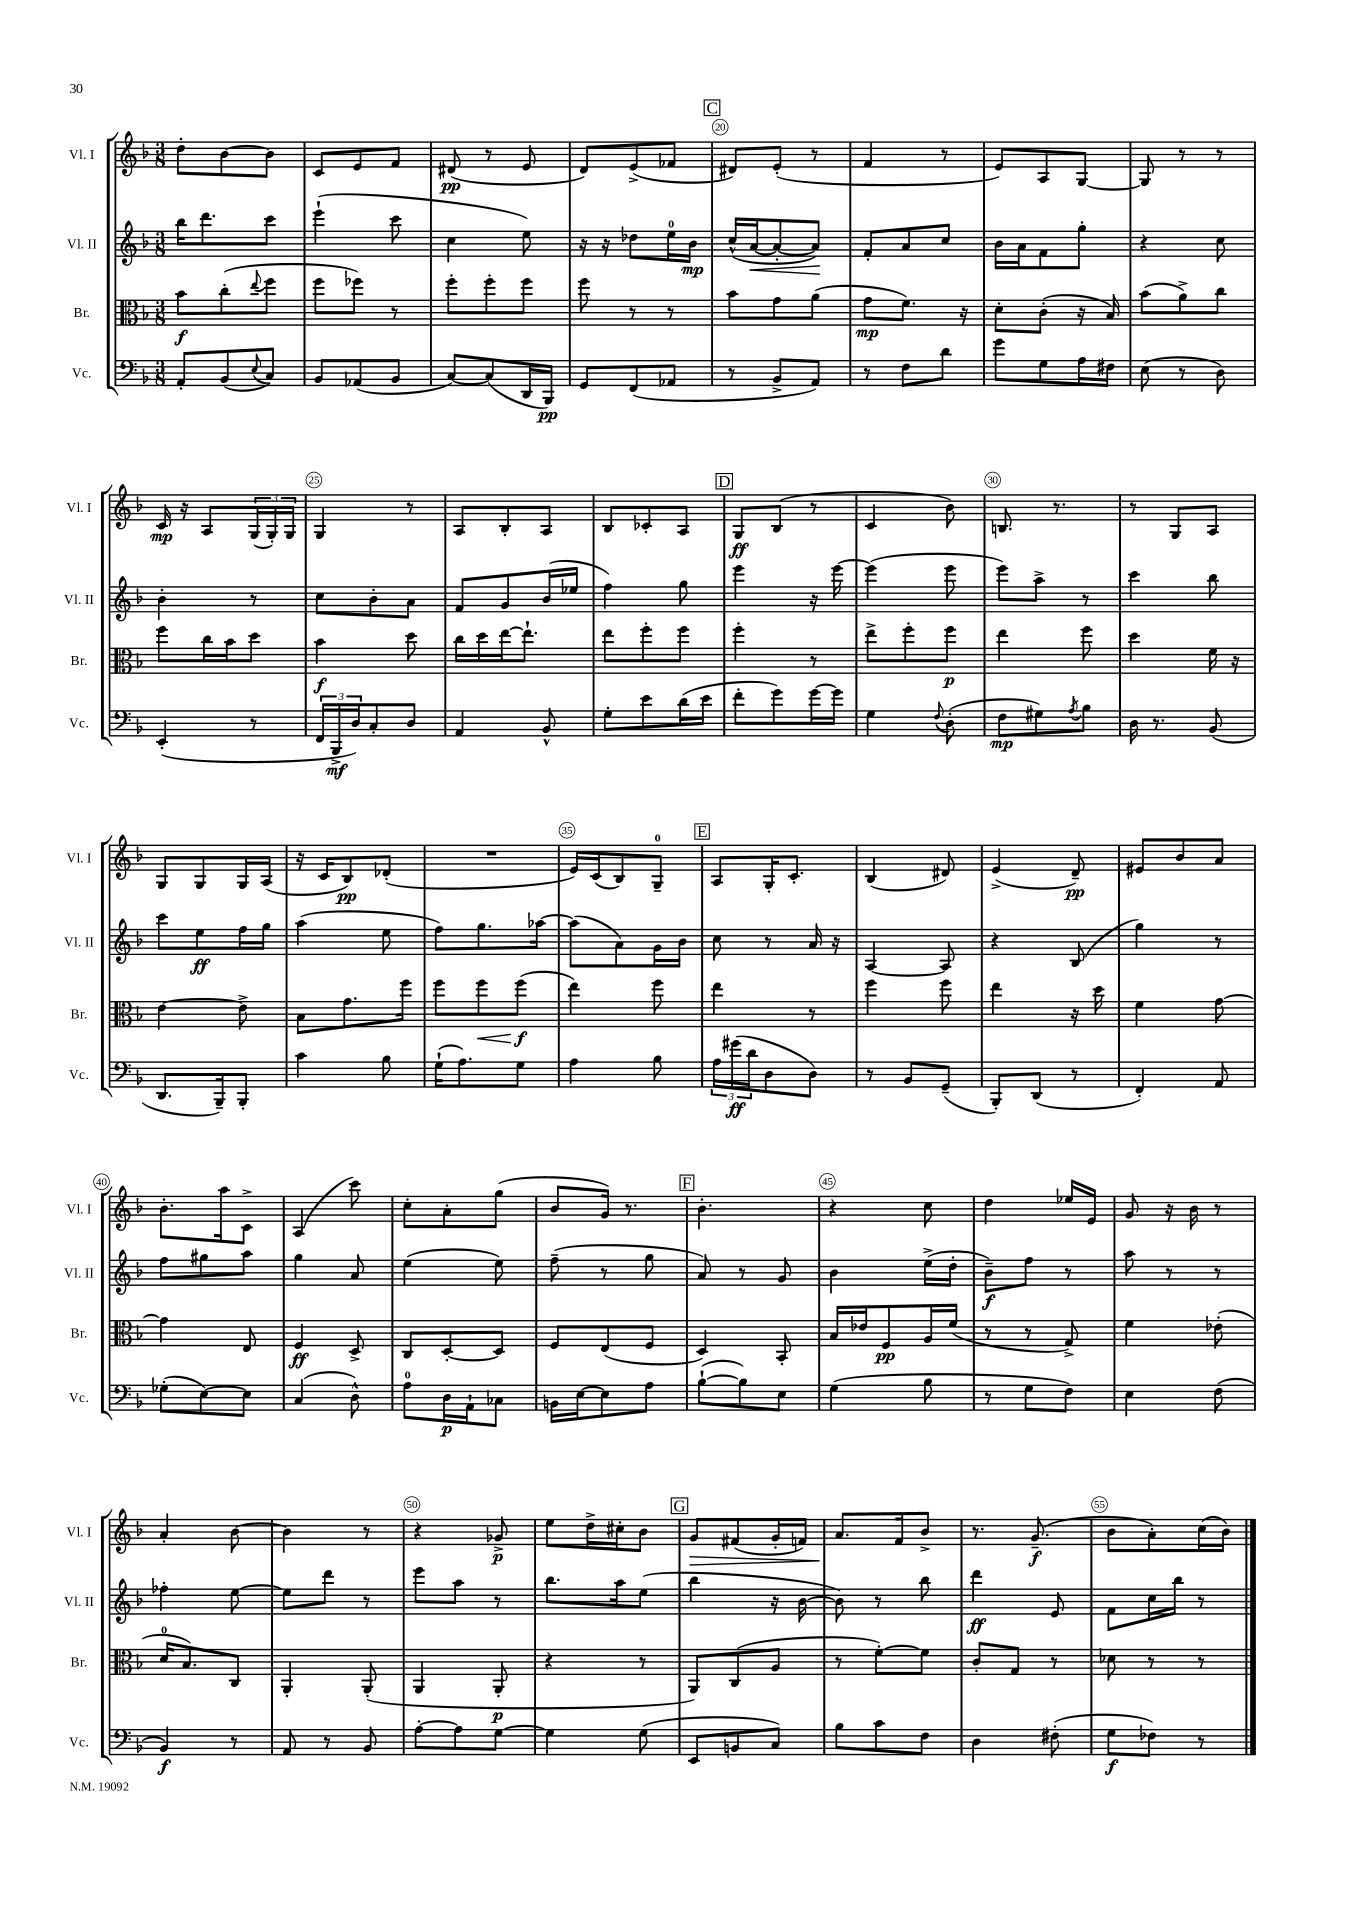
<<
\new StaffGroup <<
\new Staff = "s0" \with { instrumentName = "Vl. I" shortInstrumentName = "Vl. I" } {
    \clef treble \key f \major \numericTimeSignature \time 3/8
    d''8-. bes'8~ bes'8 |
    c'8 e'8 f'8 |
    dis'8\pp( r8 e'8 |
    d'8) e'8->( fes'8 |
    \mark \markup { \box "C" } dis'8) e'8-.( r8 |
    f'4 r8 |
    e'8) a8 g8~ |
    g8 r8 r8 |
    c'16\mp r16 a8 \tuplet 3/2 { g16( g16-.) g16 } |
    g4 r8 |
    a8 bes8-. a8 |
    bes8 ces'8-. a8 |
    \mark \markup { \box "D" } g8\ff bes8( r8 |
    c'4 bes'8) |
    b8. r8. |
    r8 g8 a8 |
    g8 g8 g16 a16( |
    r16 c'16 bes8\pp) des'8-.( |
    R4. |
    e'16) c'16( bes8) g8-0-- |
    \mark \markup { \box "E" } a8 g16-. c'8.-. |
    bes4( dis'8) |
    e'4->( d'8--\pp) |
    eis'8 bes'8 a'8 |
    bes'8.-. a''16 c'8-> |
    a4( c'''8) |
    c''8-. a'8-. g''8( |
    bes'8 g'16) r8. |
    \mark \markup { \box "F" } bes'4.-. |
    r4 c''8 |
    d''4 ees''16 e'16 |
    g'8 r16 bes'16 r8 |
    a'4-. bes'8~ |
    bes'4 r8 |
    r4 ges'8->\p |
    e''8 d''16-> cis''16-. bes'8 |
    \mark \markup { \box "G" } g'8\> fis'8( g'16-. f'16) |
    a'8.\! f'16 bes'8-> |
    r8. g'8.--\f( |
    bes'8 a'8-.) c''16( bes'16) \bar "|." |
}
\new Staff = "s1" \with { instrumentName = "Vl. II" shortInstrumentName = "Vl. II" } {
    \clef treble \key f \major \numericTimeSignature \time 3/8
    bes''16 d'''8. c'''8 |
    e'''4-!( c'''8 |
    c''4 e''8) |
    r16 r16 des''8 e''16-0 bes'16\mp |
    \mark \markup { \box "C" } c''16-^( a'16~\< a'8~-. a'8\!) |
    f'8-. a'8 c''8 |
    bes'16 a'16 f'8 g''8-. |
    r4 c''8 |
    bes'4-. r8 |
    c''8 bes'8-. a'8 |
    f'8 g'8 bes'16( ees''16 |
    f''4) g''8 |
    \mark \markup { \box "D" } e'''4 r16 e'''16~ |
    e'''4( e'''8 |
    e'''8) a''8-> r8 |
    c'''4 bes''8 |
    c'''8 e''8\ff f''16 g''16 |
    a''4( e''8 |
    f''8) g''8. aes''16~ |
    aes''8( a'8) g'16 bes'16 |
    \mark \markup { \box "E" } c''8 r8 a'16 r16 |
    a4~ a8 |
    r4 bes8( |
    g''4) r8 |
    f''8 gis''8 a''8 |
    g''4 a'8 |
    e''4( e''8) |
    f''8--( r8 g''8 |
    \mark \markup { \box "F" } a'8) r8 g'8 |
    bes'4 e''16->( d''16-. |
    bes'8--\f) f''8 r8 |
    a''8 r8 r8 |
    fes''4-. e''8~ |
    e''8 d'''8 r8 |
    e'''8 a''8 r8 |
    bes''8. a''16 e''8( |
    \mark \markup { \box "G" } bes''4 r16 bes'16~ |
    bes'8) r8 bes''8 |
    d'''4\ff e'8 |
    f'8 c''16 bes''16 r8 \bar "|." |
}
\new Staff = "s2" \with { instrumentName = "Br." shortInstrumentName = "Br." } {
    \clef alto \key f \major \numericTimeSignature \time 3/8
    bes'8\f c''8-.( \appoggiatura { e''8 } f''8 |
    f''8 fes''8) r8 |
    f''8-. f''8-. f''8 |
    f''8 r8 r8 |
    \mark \markup { \box "C" } bes'8 g'8 a'8( |
    g'8\mp f'8.) r16 |
    d'8-. c'8-.( r16 bes16) |
    bes'8( a'8->) c''8 |
    f''8 c''16 bes'16 d''8 |
    bes'4\f d''8 |
    c''16 d''16 e''16~ e''8.-! |
    e''8 f''8-. f''8 |
    \mark \markup { \box "D" } f''4-. r8 |
    e''8-> f''8-. f''8\p |
    e''4 f''8 |
    d''4 f'16 r16 |
    e'4~ e'8-> |
    bes8 g'8. f''16 |
    f''8 f''8\< f''8\f\!( |
    e''4) f''8 |
    \mark \markup { \box "E" } e''4 r8 |
    f''4 f''8 |
    e''4 r16 d''16 |
    f'4 g'8~ |
    g'4 e8 |
    f4\ff d8-> |
    c8 d8~-. d8 |
    f8 e8( f8 |
    \mark \markup { \box "F" } d4) bes,8-. |
    bes16 ees'16 f8\pp a16 f'16( |
    r8 r8 g8->) |
    f'4 ees'8-.( |
    d'16-0 bes8.) c8 |
    a,4-. a,8-.( |
    a,4 a,8-.\p |
    r4 r8 |
    \mark \markup { \box "G" } a,8) c8( a8 |
    r8 f'8~-.) f'8 |
    c'8-. g8 r8 |
    des'8 r8 r8 \bar "|." |
}
\new Staff = "s3" \with { instrumentName = "Vc." shortInstrumentName = "Vc." } {
    \clef bass \key f \major \numericTimeSignature \time 3/8
    a,8-. bes,8( \appoggiatura { e8 } c8) |
    bes,8 aes,8( bes,8 |
    c8~) c8( d,16 bes,,16\pp) |
    g,8 f,8( aes,8 |
    \mark \markup { \box "C" } r8 bes,8-> a,8) |
    r8 f8 d'8 |
    g'8 g8 a16 fis16 |
    e8( r8 d8) |
    e,4-.( r8 |
    \tuplet 3/2 { f,16 bes,,16->\mf d16) } c8-. d8 |
    a,4 bes,8-^ |
    g8-. e'8 d'16( e'16 |
    \mark \markup { \box "D" } f'8-. g'8) g'16~ g'16 |
    g4 \appoggiatura { f8 } d8-.( |
    f8\mp gis8) \acciaccatura { a8 } bes8 |
    d16 r8. bes,8( |
    d,8. bes,,16--) bes,,8-. |
    c'4 bes8 |
    g16-!( a8.) g8 |
    a4 bes8 |
    \mark \markup { \box "E" } \tuplet 3/2 { a16 gis'16\ff( d'16 } d8 d8) |
    r8 bes,8 g,8--( |
    bes,,8-.) d,8( r8 |
    f,4-.) a,8 |
    ges8-.( e8~) e8 |
    c4( d8-^) |
    a8-0 d16\p a,16-! ces8 |
    b,16 e16~ e8 a8 |
    \mark \markup { \box "F" } bes8~-!( bes8) e8 |
    g4( bes8 |
    r8 g8 f8) |
    e4 f8( |
    bes,4\f) r8 |
    a,8 r8 bes,8 |
    a8~-. a8 g8~ |
    g4 g8( |
    \mark \markup { \box "G" } e,8 b,8 c8) |
    bes8 c'8 f8 |
    d4 fis8-.( |
    g8\f fes8) r8 \bar "|." |
}
>>
>>
\layout { \context { \Score currentBarNumber = #16 \override BarNumber.break-visibility = ##(#f #t #t) barNumberVisibility = #(every-nth-bar-number-visible 5) \override BarNumber.stencil = #(make-stencil-circler 0.1 0.3 ly:text-interface::print) } }
